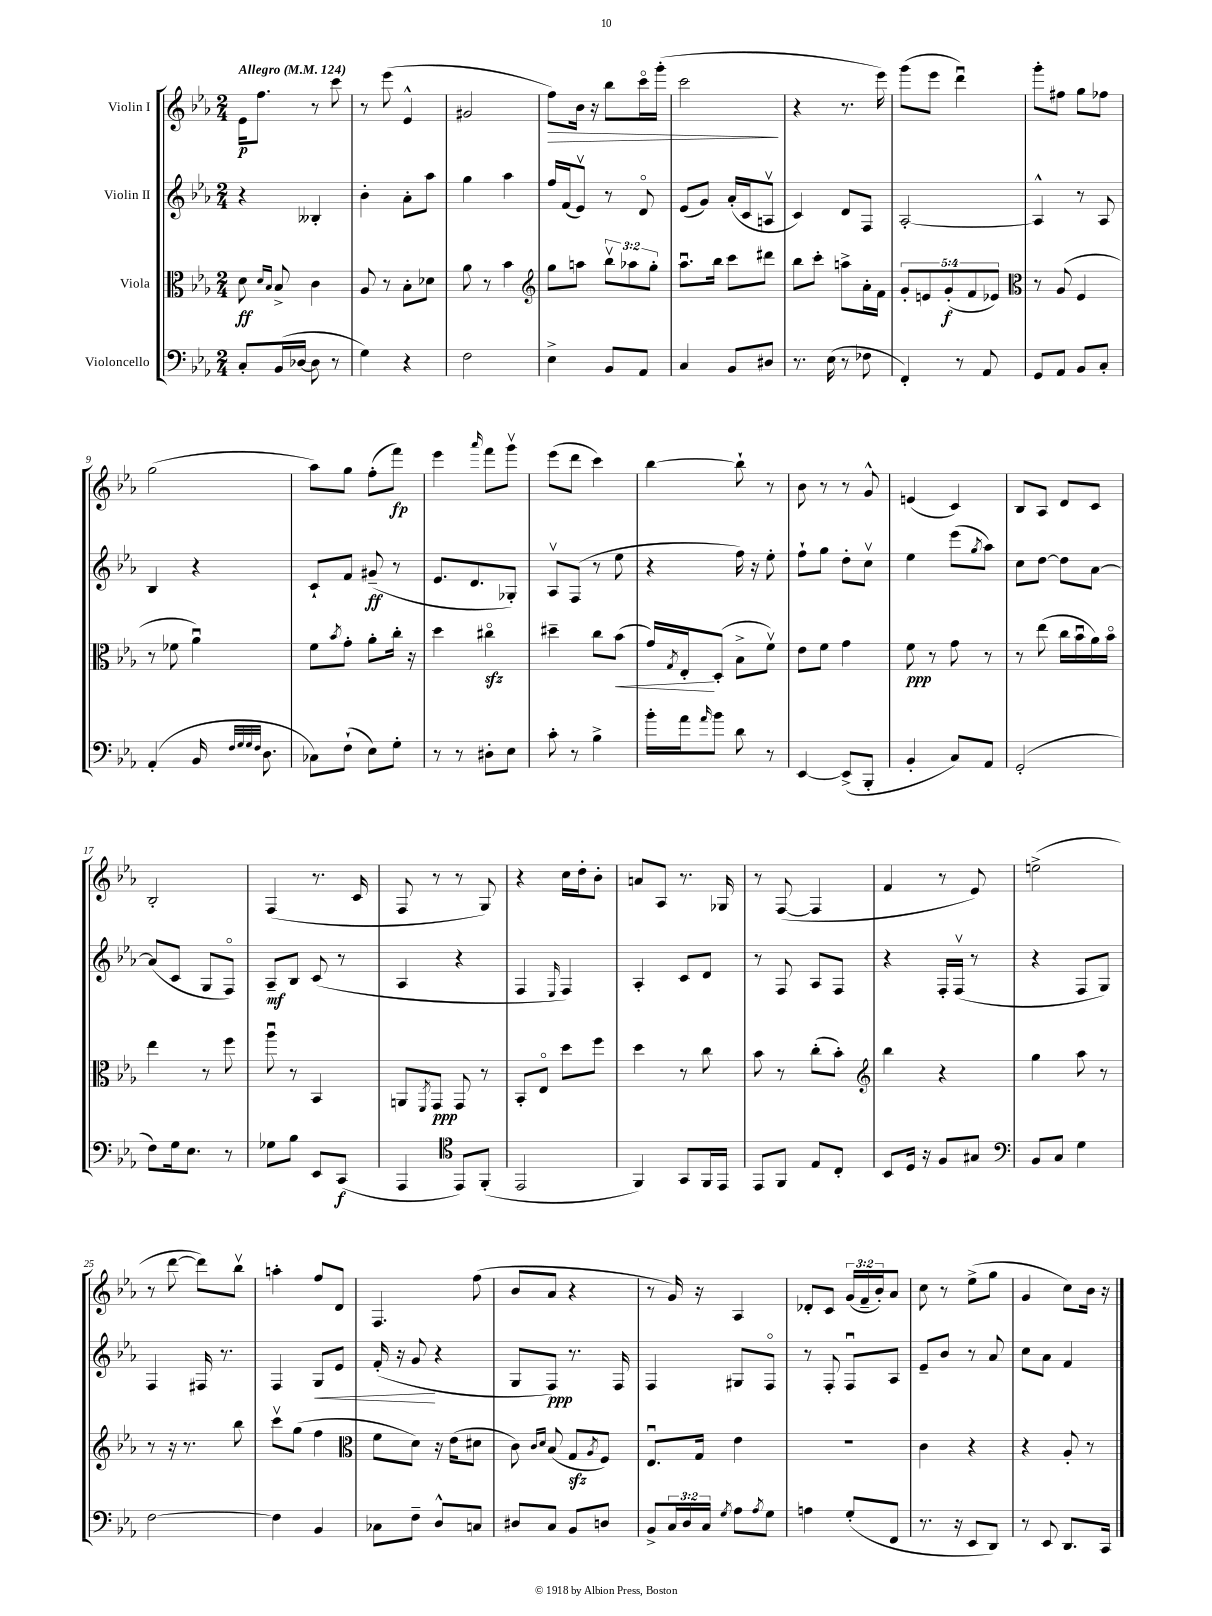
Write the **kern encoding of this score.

**kern	**kern	**kern	**kern
*staff4	*staff3	*staff2	*staff1
*clefF4	*clefC3	*clefG2	*clefG2
*k[b-e-a-]	*k[b-e-a-]	*k[b-e-a-]	*k[b-e-a-]
*M2/4	*M2/4	*M2/4	*M2/4
*MM124	*MM124	*MM124	*MM124
8C'	8d	4r	16e-
.	.	.	8.ff
.	16qqd	.	.
.	16qqB-	.	.
(16BB-	8B-^	.	.
[16D-	.	.	.
8D-]	4c	4B--'	8r
8r	.	.	8ccc
=	=	=	=
4G)	8A-	4b-'	8r
.	8r	.	(8eee-
4r	8B-'	8a-'	4e-^^
.	8d-	8aa-	.
=	=	=	=
2F	8a-	4gg	2g#
.	8r	.	.
.	4b-	4aa-	.
=	=	=	=
*	*clefG2	*	*
4E-^	8gg	16ff	8ff)
.	.	(16f	.
.	8aa	8e-v)	16b-
.	.	.	16r
8BB-	12bb-v	8r	8bb-
.	12aa-	.	.
8AA-	.	8do	16ccco
.	12gg'	.	.
.	.	.	(16ggg'
=	=	=	=
4C	8.aa-u	(8e-	2ccc
.	.	8g)	.
.	16bb-	.	.
8BB-	8ccc	(16a-'	.
.	.	16c	.
8D#	8ddd#	8Av	.
=	=	=	=
8.r	8bb-	4c)	4r
.	8ccc'	.	.
(16E-	.	.	.
8r	8aa^	8d	8.r
8F-	16a-'	8F	.
.	16f	.	16eee-)
=	=	=	=
4FF')	10g'	[2A-'	(8ggg
.	10e	.	.
.	.	.	8eee-
.	(10g'	.	.
8r	.	.	4dddu)
.	10f	.	.
8AA-	.	.	.
.	10e-)	.	.
=	=	=	=
*	*clefC3	*	*
8GG	8r	4A-^^]	8ggg'
8AA-	(8A-	.	8ff#
8BB-	4F	8r	8gg
8C'	.	8A-	8ff-
=	=	=	=
(4AA-'	8r	4B-	(2gg
.	8f-	.	.
16BB-	4a-u)	4r	.
32qqF	.	.	.
32qqG	.	.	.
32qqG	.	.	.
32qqF	.	.	.
8.D	.	.	.
=	=	=	=
8C-)	8f	8c`	8aa-)
.	8qb-	.	.
(8F`	8g'	8f	8gg
8E-)	8a-'	(8g#~	(8ff'
8G'	16cc'	8r	8fff)
.	16r	.	.
=	=	=	=
8r	4dd	8.e-	4eee-
8r	.	.	.
.	.	8.d	.
.	.	.	16qqaaa-
8D#'	4cc#o	.	8fff
8E-	.	8G-')	8gggv
=	=	=	=
8c'	4dd#~	8A-v	(8eee-
8r	.	(8F	8ddd
4B-^	8cc	8r	4ccc)
.	(8b-	8ee-	.
=	=	=	=
16b-'	16g)	4r	[4bb-
.	8qG	.	.
16a-	16E-'	.	.
16qqa-	.	.	.
8b-	(8D'	.	.
8d	8B-^	16ff)	8bb-`]
.	.	16r	.
8r	8fv)	8ee-'	8r
=	=	=	=
[4EE-	8e-	8ff`	8b-
.	8f	8gg	8r
(8EE-^]	4g	8dd'	8r
8BBB-'	.	8ccv	8g^^
=	=	=	=
4BB-'	8f	4ee-	(4e
.	8r	.	.
8C)	8g	(8eee-	4c)
.	.	8qgg	.
8AA-	8r	8aa-)	.
=	=	=	=
(2GG'	8r	8cc	8B-
.	(8ee-	[8dd	8A-
.	16cc	8dd]	8d
.	16b-u	.	.
.	16a-)	[8a-	8c
.	16b-o	.	.
=	=	=	=
8F)	4ee-	(8a-]	2B-'
16G	.	8c	.
8.E-	.	.	.
.	8r	8G	.
8r	8ff	8Fo)	.
=	=	=	=
8G-	8aa-u	8A-~	(4F
8B-	8r	8B-	.
8EE-	4BB-	(8c	8.r
(8CC	.	8r	.
.	.	.	16c
=	=	=	=
4AAA-	8AA	4A-	8F
.	8qFF	.	.
.	8GG	.	8r
*clefC4	*	*	*
8EE-)	8GG	4r	8r
(8FF'	8r	.	8G)
=	=	=	=
2EE-	8BB-'	4F	4r
.	8E-o	.	.
.	.	16qqE-	.
.	8dd	4F)	16cc
.	.	.	16dd'
.	8ff	.	8b-'
=	=	=	=
4FF)	4dd	4A-'	8a
.	.	.	8A-
8GG	8r	8c	8.r
16FF	8cc	8d	.
16EE-	.	.	16G-
=	=	=	=
8EE-	8b-	8r	8r
8FF	8r	8F	([8F
8E-	(8cc'	8A-	4F]
8C'	8b-')	8F	.
=	=	=	=
*	*clefG2	*	*
8BB-	4bb-	4r	4f
16D	.	.	.
16r	.	.	.
8F	4r	16F'	8r
.	.	(16Fv	.
8G#	.	8r	8e-)
=	=	=	=
*clefF4	*	*	*
8BB-	4gg	4r	(2ee^
8C	.	.	.
4G	8aa-	8F	.
.	8r	8G)	.
=	=	=	=
[2F	8r	4F	8r
.	16r	.	[8ddd
.	8.r	.	.
.	.	16F#	8ddd])
.	.	8.r	.
.	8bb-	.	8bb-v
=	=	=	=
4F]	8cccv	4F	4aa'
.	(8gg	.	.
4BB-	4ff	8G	8ff
.	.	8e-	8d
=	=	=	=
*	*clefC3	*	*
8C-	8f	(16f'	4.F
.	.	16r	.
8F~	8d)	8g	.
8D^^	16r	4r	.
.	(16e-	.	.
8C	8d#	.	(8ff
=	=	=	=
8D#	8c)	8G	8b-
.	16qqc	.	.
.	16qqd	.	.
8C	(8B-	8F)	8a-
8BB-	8G	8.r	4r
.	8qA-	.	.
8D	8F)	.	.
.	.	16F	.
=	=	=	=
8BB-^	8.E-u	4F	8r
24C	.	.	16g)
24D	.	.	.
.	16G	.	16r
24C	.	.	.
8qG	.	.	.
8A-	4e-	8G#	4A-
8qA-	.	.	.
8G	.	8Fo	.
=	=	=	=
4A	2r	8r	8d-'
.	.	8F'	8c
(8G'	.	8Fu	(24g
.	.	.	24f~
.	.	.	24b-')
8FF	.	8A-	8a-
=	=	=	=
8.r	4c	8e-~	8cc
.	.	8b-	8r
16r	.	.	.
8EE-	4r	8r	(8ee-^
8DD)	.	8a-	8gg
=	=	=	=
8r	4r	8cc	4g
8EE-	.	8a-	.
8.DD	8A-'	4f	8cc)
.	8r	.	16b-
16CC	.	.	16r
==	==	==	==
*-	*-	*-	*-
